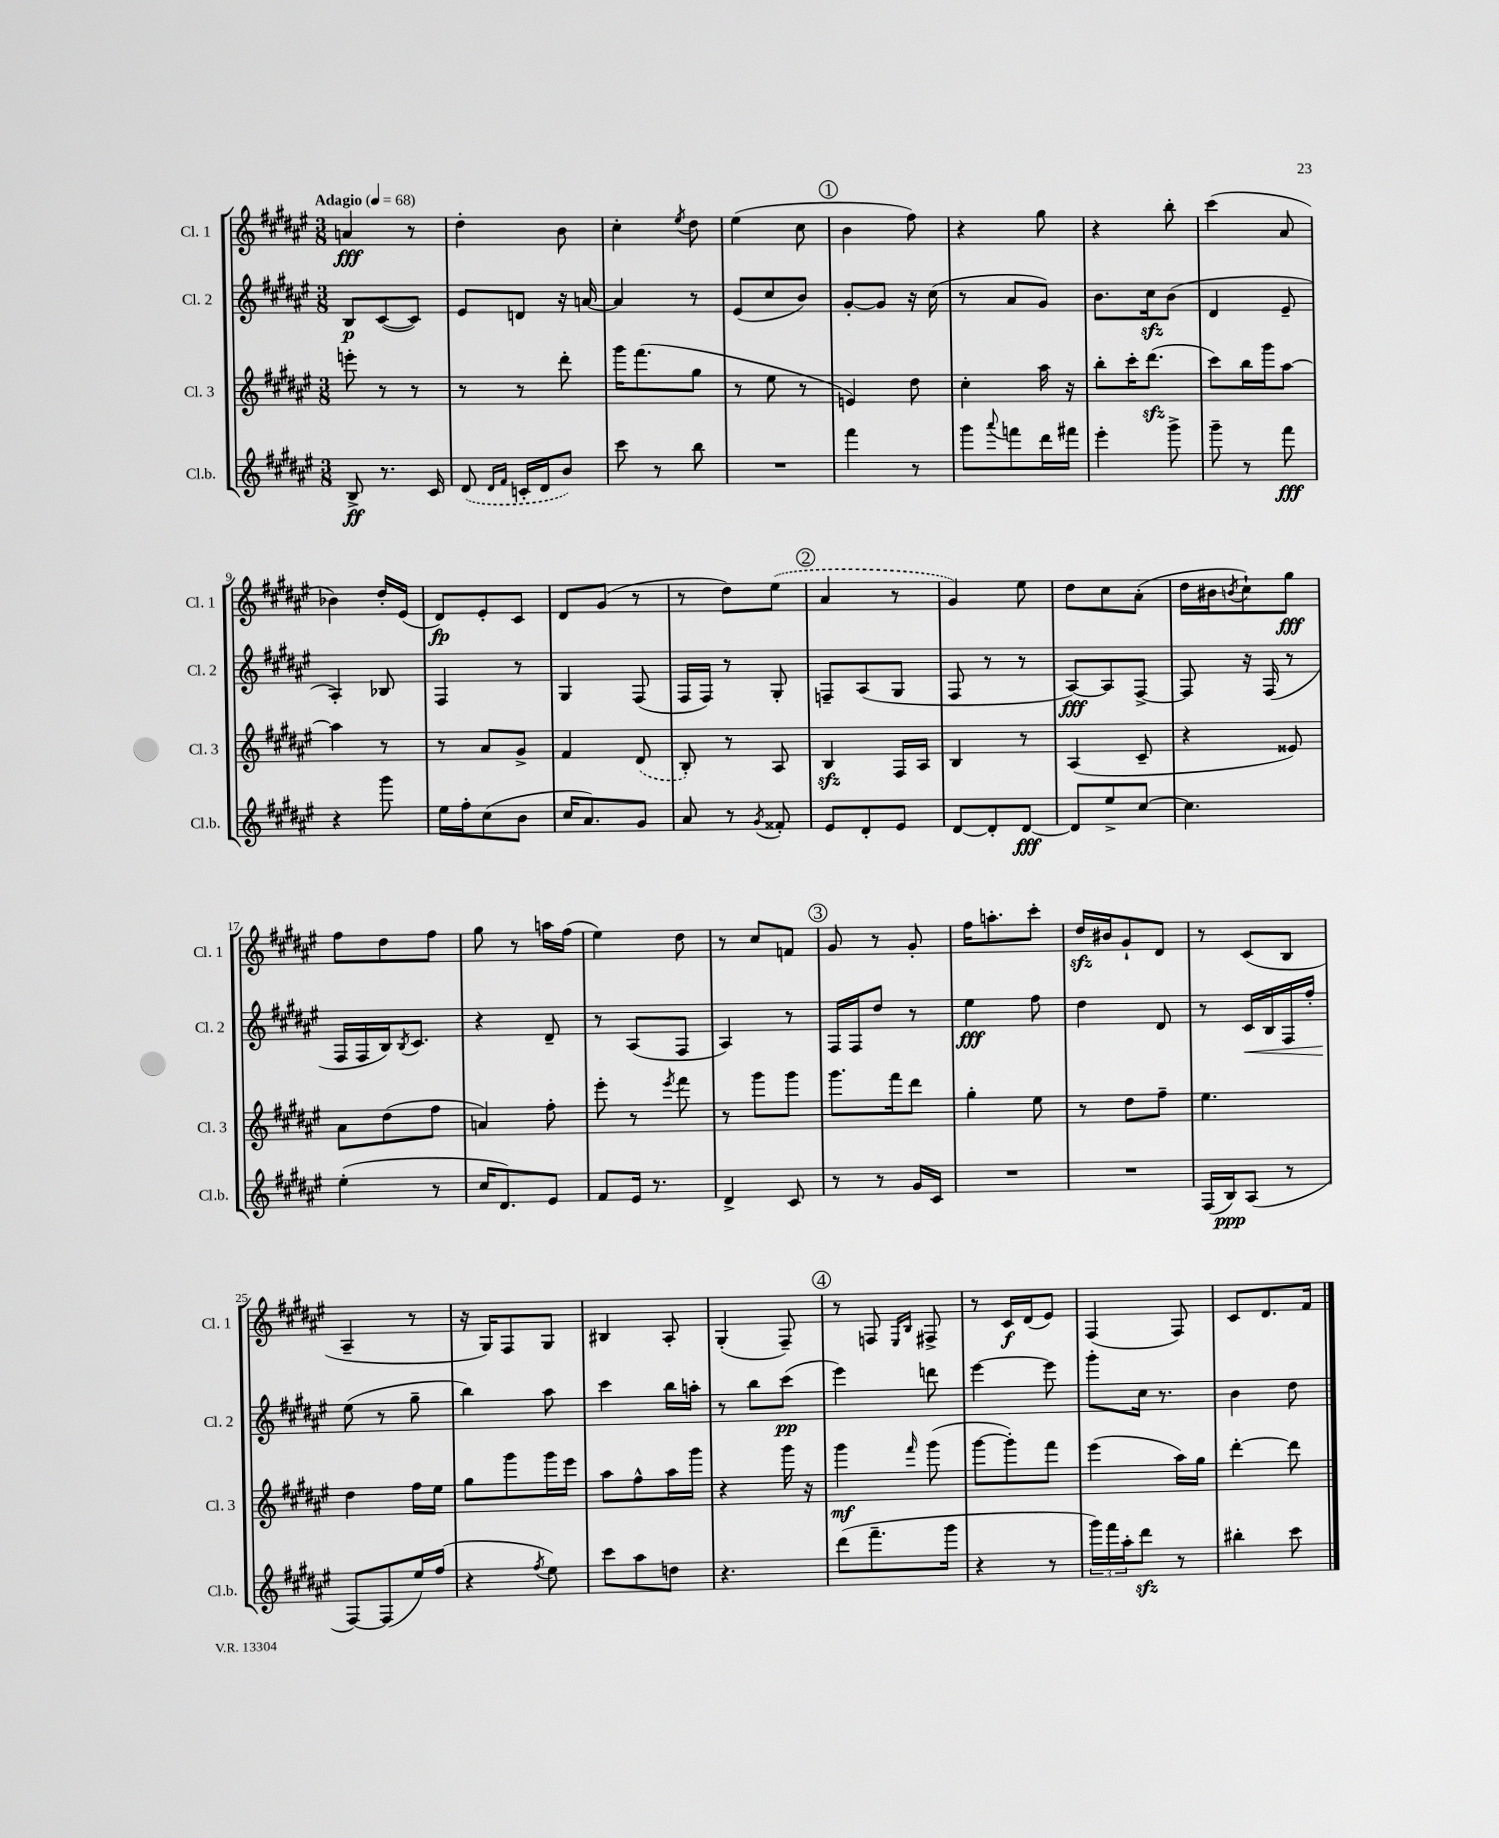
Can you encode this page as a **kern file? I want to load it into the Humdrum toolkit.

**kern	**kern	**kern	**kern
*staff4	*staff3	*staff2	*staff1
*clefG2	*clefG2	*clefG2	*clefG2
*k[f#c#g#d#a#e#]	*k[f#c#g#d#a#e#]	*k[f#c#g#d#a#e#]	*k[f#c#g#d#a#e#]
*M3/8	*M3/8	*M3/8	*M3/8
*MM68	*MM68	*MM68	*MM68
8B^	8eee'	8B	4a
8.r	8r	([8c#	.
.	8r	8c#])	8r
16c#	.	.	.
=	=	=	=
(8d#	8r	8e#	4dd#'
16qqd#	.	.	.
16qqf#	.	.	.
16c'	8r	8d	.
16d#	.	.	.
8b)	8ddd#'	16r	8b
.	.	[16a	.
=	=	=	=
8ccc#	16ggg#	4a]	4cc#'
.	(8.fff#	.	.
8r	.	.	.
.	.	.	8qee#
8bb	8gg#	8r	8dd#
=	=	=	=
4.r	8r	(8e#	(4ee#
.	8ee#	8cc#	.
.	8r	8b)	8cc#
=	=	=	=
4fff#	4e)	[8g#'	4b
.	.	8g#]	.
8r	8dd#	16r	8ff#)
.	.	(16cc#	.
=	=	=	=
8ggg#	4cc#'	8r	4r
8qqaaa#	.	.	.
8fff	.	8a#	.
16ddd#	16aa#	8g#)	8gg#
16fff#	16r	.	.
=	=	=	=
4eee#'	8bb'	8.b	4r
.	16ccc#'	.	.
.	(8.ddd#	16cc#	.
8ggg#^	.	(8b	8bb'
=	=	=	=
8ggg#~	8ccc#)	4d#	(4ccc#
8r	16bb	.	.
.	16ggg#	.	.
8fff#	[8aa#	8e#~	8a#
=	=	=	=
4r	4aa#]	4A#')	4b-)
8ggg#	8r	8B-	16dd#'
.	.	.	(16e#
=	=	=	=
16ee#	8r	4F#	8d#)
16ff#'	.	.	.
(8cc#	8a#	.	8e#'
8b	8g#^	8r	8c#
=	=	=	=
16cc#	4f#	4G#	8d#
8.a#)	.	.	.
.	.	.	(8g#
8g#	(8d#	(8F#	8r
=	=	=	=
8a#	8B')	16F#	8r
.	.	16F#)	.
8r	8r	8r	8dd#)
8qg#	.	.	.
8f##'	8A#	8G#'	(8ee#
=	=	=	=
8e#	4B	8F~	4a#
8d#'	.	(8A#	.
8e#	16F#	8G#	8r
.	16A#	.	.
=	=	=	=
[8d#	4B	8F#	4g#)
8d#']	.	8r	.
[8d#	8r	8r	8ee#
=	=	=	=
8d#]	(4A#	[8A#)	8dd#
8ee#^	.	8A#]	8cc#
[8cc#	8c#~	[8F#^	(8a#'
=	=	=	=
4.cc#]	4r	8F#]	16dd#
.	.	.	16b#
.	.	.	8qb
.	.	16r	8cc#`)
.	.	(16F#	.
.	8e##)	8r	8gg#
=	=	=	=
(4ee#'	8a#	16F#	8ff#
.	.	16F#	.
.	(8dd#	16B)	8dd#
.	.	8qB	.
.	.	8.c#	.
8r	8ff#	.	8ff#
=	=	=	=
16cc#	4a)	4r	8gg#
8.d#)	.	.	.
.	.	.	8r
8e#	8ff#'	8d#~	16aa
.	.	.	(16ff#
=	=	=	=
8f#	8eee#'	8r	4ee#)
16e#	8r	(8A#	.
8.r	.	.	.
.	8qeee#	.	.
.	8fff#	8F#	8dd#
=	=	=	=
4d#^	8r	4A#)	8r
.	8ggg#	.	8cc#
8c#	8ggg#	8r	8f
=	=	=	=
8r	8.ggg#	16F#	8g#
.	.	16F#	.
8r	.	8dd#	8r
.	16fff#	.	.
16g#	8ddd#	8r	8g#'
16c#	.	.	.
=	=	=	=
4.r	4gg#'	4ee#	16ff#
.	.	.	8.aa'
.	8ee#	8ff#	8ccc#'
=	=	=	=
4.r	8r	4dd#	16dd#
.	.	.	16b#
.	8dd#	.	8g#`
.	8ff#~	8d#	8d#
=	=	=	=
(16F#	4.ee#	8r	8r
16B)	.	.	.
(8A#	.	16c#	(8c#
.	.	16B	.
8r	.	16F#	8B
.	.	16ff#'	.
=	=	=	=
[8F#)	4dd#	(8ee#	4A#~
(8F#]	.	8r	.
16ee#)	16ff#	8gg#~	8r
(16ff#	16ee#	.	.
=	=	=	=
4r	8gg#	4bb)	16r
.	.	.	16G#)
.	8ggg#	.	8F#
8qff#	.	.	.
8ee#)	16ggg#	8aa#	8G#
.	16eee#	.	.
=	=	=	=
8ccc#	8aa#	4ccc#	4B#
8aa#	8ff#^^	.	.
8dd	16aa#	16bb	8A#'
.	16ggg#	16aa'	.
=	=	=	=
4.r	4r	8r	(4G#'
.	.	8bb	.
.	16ggg#	(8ccc#	8F#~)
.	16r	.	.
=	=	=	=
(8ddd#	4ggg#	4eee#)	8r
8.fff#~	.	.	8F
.	.	.	16qqE#
.	16qqfff#	.	16qqB
.	(8ggg#	8ddd	8F#^
16ggg#	.	.	.
=	=	=	=
4r	[8ggg#	[4eee#	8r
.	8ggg#'])	.	16c#
.	.	.	(16d#
8r	8fff#	8eee#]	8e#)
=	=	=	=
24ggg#)	(4eee#	8ggg#'	(4F#
24fff#	.	.	.
24aa#'	.	.	.
8ddd#	.	16cc#	.
.	.	8.r	.
8r	16aa#)	.	8F#)
.	16gg#	.	.
=	=	=	=
4bb#'	[4ddd#'	4b	8c#
.	.	.	8.d#
8ccc#	8ddd#]	8dd#	.
.	.	.	16f#
==	==	==	==
*-	*-	*-	*-
